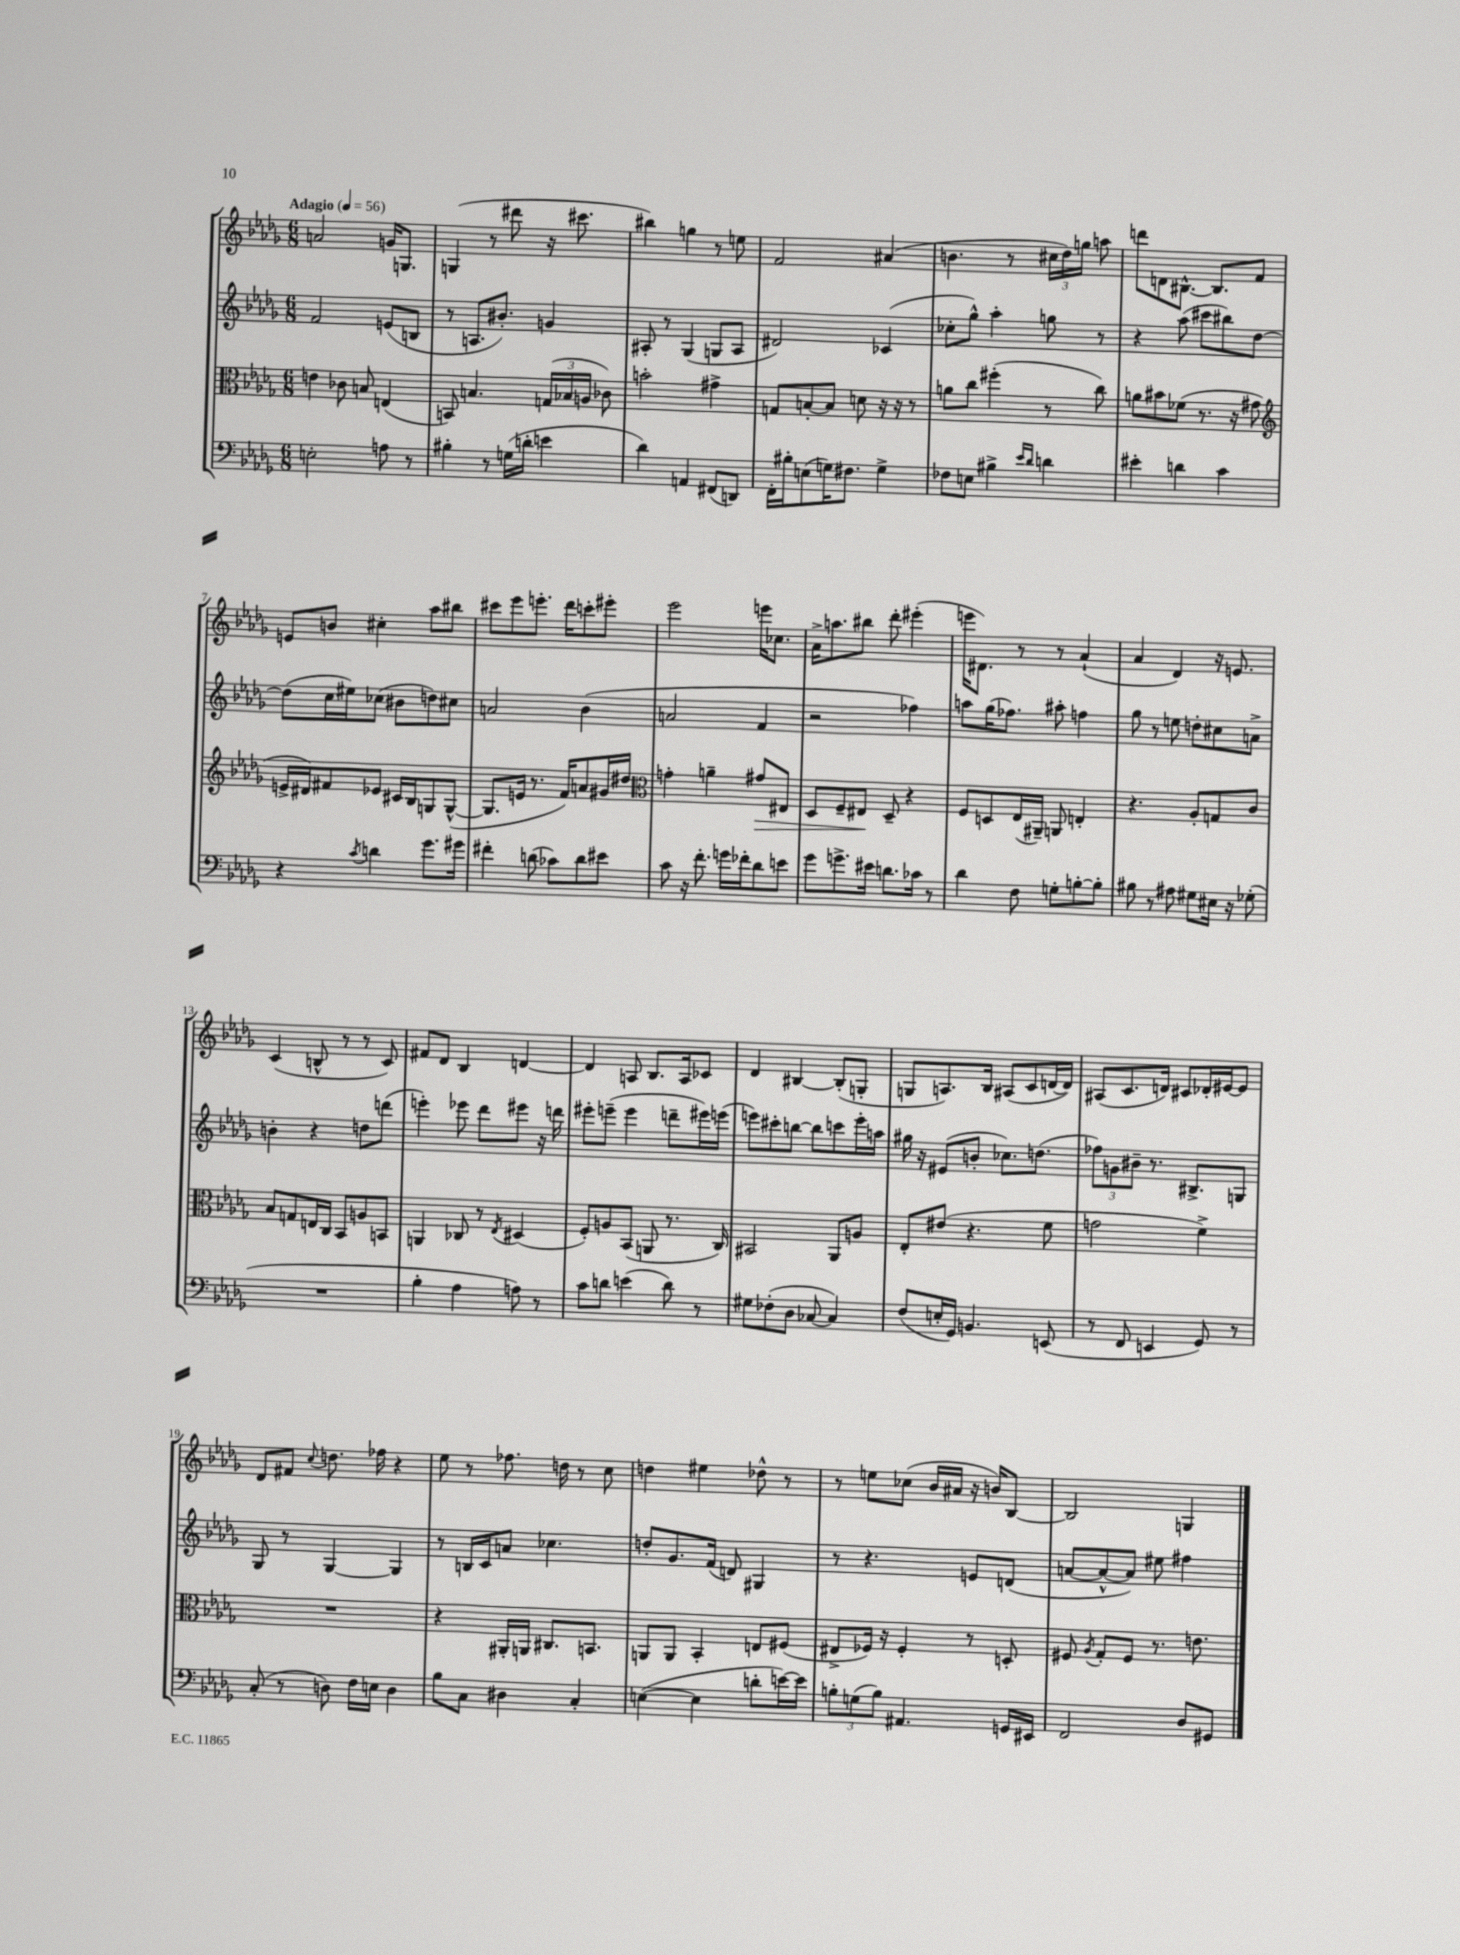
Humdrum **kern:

**kern	**kern	**dynam	**kern	**kern
*part4	*part3	*part3	*part2	*part1
*staff4	*staff3	*staff3	*staff2	*staff1
*clefF4	*clefC3	*	*clefG2	*clefG2
*k[b-e-a-d-g-]	*k[b-e-a-d-g-]	*	*k[b-e-a-d-g-]	*k[b-e-a-d-g-]
*M6/8	*M6/8	*	*M6/8	*M6/8
*MM56	*MM56	*	*MM56	*MM56
=1	=1	=1	=1	=1
!	!	!	!	!LO:TX:a:B:t=Adagio
2En'\	4en\	.	2f/	2an/
.	8c-X\	.	.	.
.	8Bn/	.	.	.
8An\	(4En/	.	(8en/L	16gn/KL
.	.	.	.	8.Gn/J
8r	.	.	8Bn/J	.
=2	=2	=2	=2	=2
4B#X'\	8BBn/)	.	8r	(4Gn/
.	4.Bn/	.	8.An/L	.
8r	.	.	.	8r
.	.	.	8.b#X'/J)	.
(16Gn\LL	.	.	.	8ddd#X\
16dn'\JJ	.	.	.	.
4en\	(24Gn/LL	.	4gn/	16r
.	24B-X/	.	.	.
.	.	.	.	8.ccc#X\
.	24An/JJ	.	.	.
.	8c-X\)	.	.	.
=3	=3	=3	=3	=3
4d-\)	2bn'\	.	8A#X'/	4bb#X\)
.	.	.	8r	.
4AAn/	.	.	(4G-/	4ggn\
(8FF#X/L	4g#X^\	.	8Gn/L	8r
8DDn/J)	.	.	8A#/J	8een\
=4	=4	=4	=4	=4
16FF'\LL	8Gn/L	.	2d#X/)	2f/
16B#X'\J	.	.	.	.
(8En\	[8Bn'/	.	.	.
16Gn\K)	8B/J]	.	.	.
8.F#X\J	.	.	.	.
.	8dn\	.	.	.
4G^\	16r	.	(4c-X/	(4a#X/
.	16r	.	.	.
.	8r	.	.	.
=5	=5	=5	=5	=5
8F-X\L	8an\L	.	8cc-X'\L	4.bn\
8En\J	8cc\J	.	8gg-^^\J)	.
4B#X^\	(4ff#X'\	.	4aa-'\	.
.	.	.	.	8r
16qqe-/LL	.	.	.	.
16qqd-/JJ	.	.	.	.
4dn\	8r	.	8ggn\	24cc#X\LL
.	.	.	.	24dd-\)
.	.	.	.	24ggn\JJ
.	8cc\)	.	8r	8aan\
=6	=6	=6	=6	=6
4e#X'\	8an\L	.	4r	8dddn\L
.	8b#X\	.	.	8dn\
4dn\	(8f-X\J	.	(8aa-\	[8.B#X^^\J
.	8.r	.	8ccc#X\L	.
.	.	.	.	8.B#/L]
4c\	.	.	8bb#X\)	.
.	16r	.	.	.
.	8g#X\	.	[8dd-\J	8f/J
!!LO:LB:g=z
=7	=7	=7	=7	=7
*	*clefG2	*	*	*
4r	16en^/LL	.	(8dd-\L]	8en/L
.	16d#X/J)	.	.	.
.	8f#X/	.	16cc\L	8bn/J
.	.	.	16ee#X\J)	.
8qc/	.	.	.	.
4dn\	8e-X/J	.	(8cc-X\J	4cc#X'\
.	16c#X/LL	.	8b#X\L	.
.	16B-/J	.	.	.
8.g-\L	8Gn/	.	8ddn\)	8aa-\L
.	([8G^^/J	.	8cc#X\J	8bb#X\J
16g#X\Jk	.	.	.	.
=8	=8	=8	=8	=8
4f#X'\	8.G/L]	.	2an/	8ccc#X\L
.	.	.	.	8eee-\
.	16en/Jk	.	.	.
(8dn\	8.r	.	.	8.eeen'\J
8c-X\L)	.	.	.	.
.	16f/KL)	.	.	16ddd-\KL
8d\	8an/	.	(4b-\	8cccn'\
8e#X\J	16g#X/L	.	.	8eee#X'\J
.	16dd#X/JJ	.	.	.
=9	=9	=9	=9	=9
*	*clefC3	*	*	*
8c\	4gn'\	.	2an/	2eee-\
16r	.	.	.	.
8.f'\	.	.	.	.
.	4an~\	.	.	.
16gn\LL	.	.	.	.
16f-X'\J	.	.	.	.
!	!	!LO:HP:b	!	!
8d-\	8g#X/L	>	4f/	16eeen\KL
.	.	.	.	8.cc-X\J
8en\J	8E#X/J	.	.	.
=10	=10	=10	=10	=10
8g-\L	8D-/L	.	2r	16a-^\KL
.	.	.	.	8.aan\
8.gn^\	8F~/	.	.	.
.	8E#X/J	.	.	8bb#X\J
16e#X\Jk	.	.	.	.
8.dn\L	8D-~/	]	.	8ddd-'\
.	4r	.	4ff-X\)	(4eee#X'\
16c-X\Jk	.	.	.	.
8r	.	.	.	.
=11	=11	=11	=11	=11
4d-\	8F/L	.	8aan\L	16eeen\KL
.	.	.	.	8.d#X\J)
.	8Dn/	.	(16gg-\K	.
.	.	.	8.ff-X\J)	.
8F\	(16E-/L	.	.	8r
.	16AA#X~/JJ)	.	.	.
8Gn'\L	8AAn/	.	8aa#X'\	8r
[8Bn'\	4En'/	.	4ffn\	(4a-`/
8B'\J]	.	.	.	.
=12	=12	=12	=12	=12
8B#X\	4.r	.	8gg-\	4a-/
8r	.	.	8r	.
8A#X\	.	.	8een\	4d-/)
8G#X\L	8A-'/L	.	8ddn'\L	.
16E#X\Jk	8Gn/	.	8cc#X\	16r
16r	.	.	.	8.en/
(8G-X'\	8c/J	.	8an^\J	.
!!LO:LB:g=z
=13	=13	=13	=13	=13
2.r	8B-/L	.	4bn'\	(4c/
.	8Gn/	.	.	.
.	16En/L	.	4r	8Bn^^/
.	16C/JJ	.	.	.
.	8BB-/L	.	.	8r
.	8An/	.	8ddn\L	8r
.	8BBn/J	.	(8dddn\J	8c/)
=14	=14	=14	=14	=14
4B-'\	4AAn/	.	4eeen'\)	8f#X/L
.	.	.	.	8d-/J
4A-\	8C-X/	.	8eee-X\	4B-/
.	8r	.	8ddd-\L	.
.	8qE-/	.	.	.
8An\)	(4D#X/	.	8eee#X\J	[4dn/
8r	.	.	16r	.
.	.	.	16dddn\	.
=15	=15	=15	=15	=15
8c\L	8F'/L)	.	8eee#X'\L	4d/]
8dn\J	8An/	.	(8eeen~\J	.
(4en\	(8BB-/J	.	4eee\	8An/
.	8AAn/	.	.	8.B-/L
8d\)	8.r	.	8dddn~\L	.
.	.	.	.	16A/k
8r	.	.	16eee#X\L)	8c-X/J
.	16C/)	.	(16eeen\JJ	.
=16	=16	=16	=16	=16
8G#X\L	2BB#X/	.	8eeen\L)	4d-/
(8F-X'\	.	.	8ccc#X'\	.
8D-\J	.	.	[8bbn\J	[4B#X/
[8C-X/	.	.	8bb\L]	.
4C-/])	8AA-/L	.	8cccn\	(8B#'/L]
.	8An/J	.	16eee'\L	8Gn'/J
.	.	.	16aan\JJ	.
=17	=17	=17	=17	=17
(8F/L	8E-'/L	.	16gg#X\	8Gn/L
.	.	.	16r	.
16En'/L	(8e#X/J	.	(8e#X/L	8.An/)
16GG-/JJ)	.	.	.	.
4.BBn/	4.r	.	8bn'/J	.
.	.	.	.	16B-/Jk
.	.	.	8.cc-X\L)	(8A#X/L
.	.	.	.	8c/
.	.	.	(8.ddn\J	.
(8EEn/	8f\	.	.	[16dn/L
.	.	.	.	16d/JJ])
=18	=18	=18	=18	=18
8r	2gn\	.	12ff-X\L)	(8A#X/L
.	.	.	12gn\	.
8FF/	.	.	.	8.c/
.	.	.	12b#X~\J	.
4EEn/	.	.	8.r	.
.	.	.	.	16dn/Jk)
.	.	.	.	8c#X/L
.	.	.	8.B#X^/L	.
8GG-/)	4f^\)	.	.	16d-X'/L
.	.	.	.	[16e#X/J
8r	.	.	8Gn/J	8e#/J]
!!LO:LB:g=z
=19	=19	=19	=19	=19
(8C'/	2.r	.	8G-/	8d-/L
8r	.	.	8r	8f#X/J
.	.	.	.	8qqcc/
8Dn\)	.	.	[4G-/	8.ddn\
16F\LL	.	.	.	.
16En\JJ	.	.	.	16ff-X\
4D\	.	.	4G-/]	4r
=20	=20	=20	=20	=20
8B-\L	4r	.	8r	8ee-\
8C\J	.	.	16Bn/LL	8r
.	.	.	16c/J	.
4D#X\	16AA#X'/LL	.	8an/J	8.ff-X\
.	16AAn/JJ	.	.	.
.	8.C#X/L	.	4.cc-X\	.
.	.	.	.	16ddn\
4C'/	.	.	.	8r
.	8.BBn/J	.	.	.
.	.	.	.	8cc\
=21	=21	=21	=21	=21
([4En\	8AAn/L	.	8ddn'/L	4ddn\
.	8AA/J	.	8.g-/	.
4E\]	4BB-'/	.	.	4ee#X\
.	.	.	(16f/Jk	.
.	.	.	8dn/)	.
8dn'\L	8En/L	.	4G#X/	8dd-X^^\
[16en\L)	(8F#X/J	.	.	8r
16e\JJ]	.	.	.	.
=22	=22	=22	=22	=22
12Bn'\L	8E#X^/L	.	8r	8r
(12Gn\	.	.	.	.
.	16F-X/Jk)	.	4.r	8een\L
12B\J)	.	.	.	.
.	16r	.	.	.
4.AA#X/	4F-'/	.	.	(8cc-X\J
.	.	.	.	16b-/LL
.	.	.	.	16a#X/JJ
.	8r	.	8en/L	16r
.	.	.	.	16bn/KL)
16GGn/LL	8Dn'/	.	(8dn/J	[8B-/J
16EE#X/JJ	.	.	.	.
=23	=23	=23	=23	=23
2FF/	8F#X/	.	[8an/L	2B-/]
.	8qA-/	.	.	.
.	8G-'/L	.	8a^^/_	.
.	8F#/J	.	8a/J])	.
.	8.r	.	8ee#X\	.
8D-/L	.	.	4ff#X\	4Gn/
.	8.en\	.	.	.
8GG#X/J	.	.	.	.
==	==	==	==	==
*-	*-	*-	*-	*-
